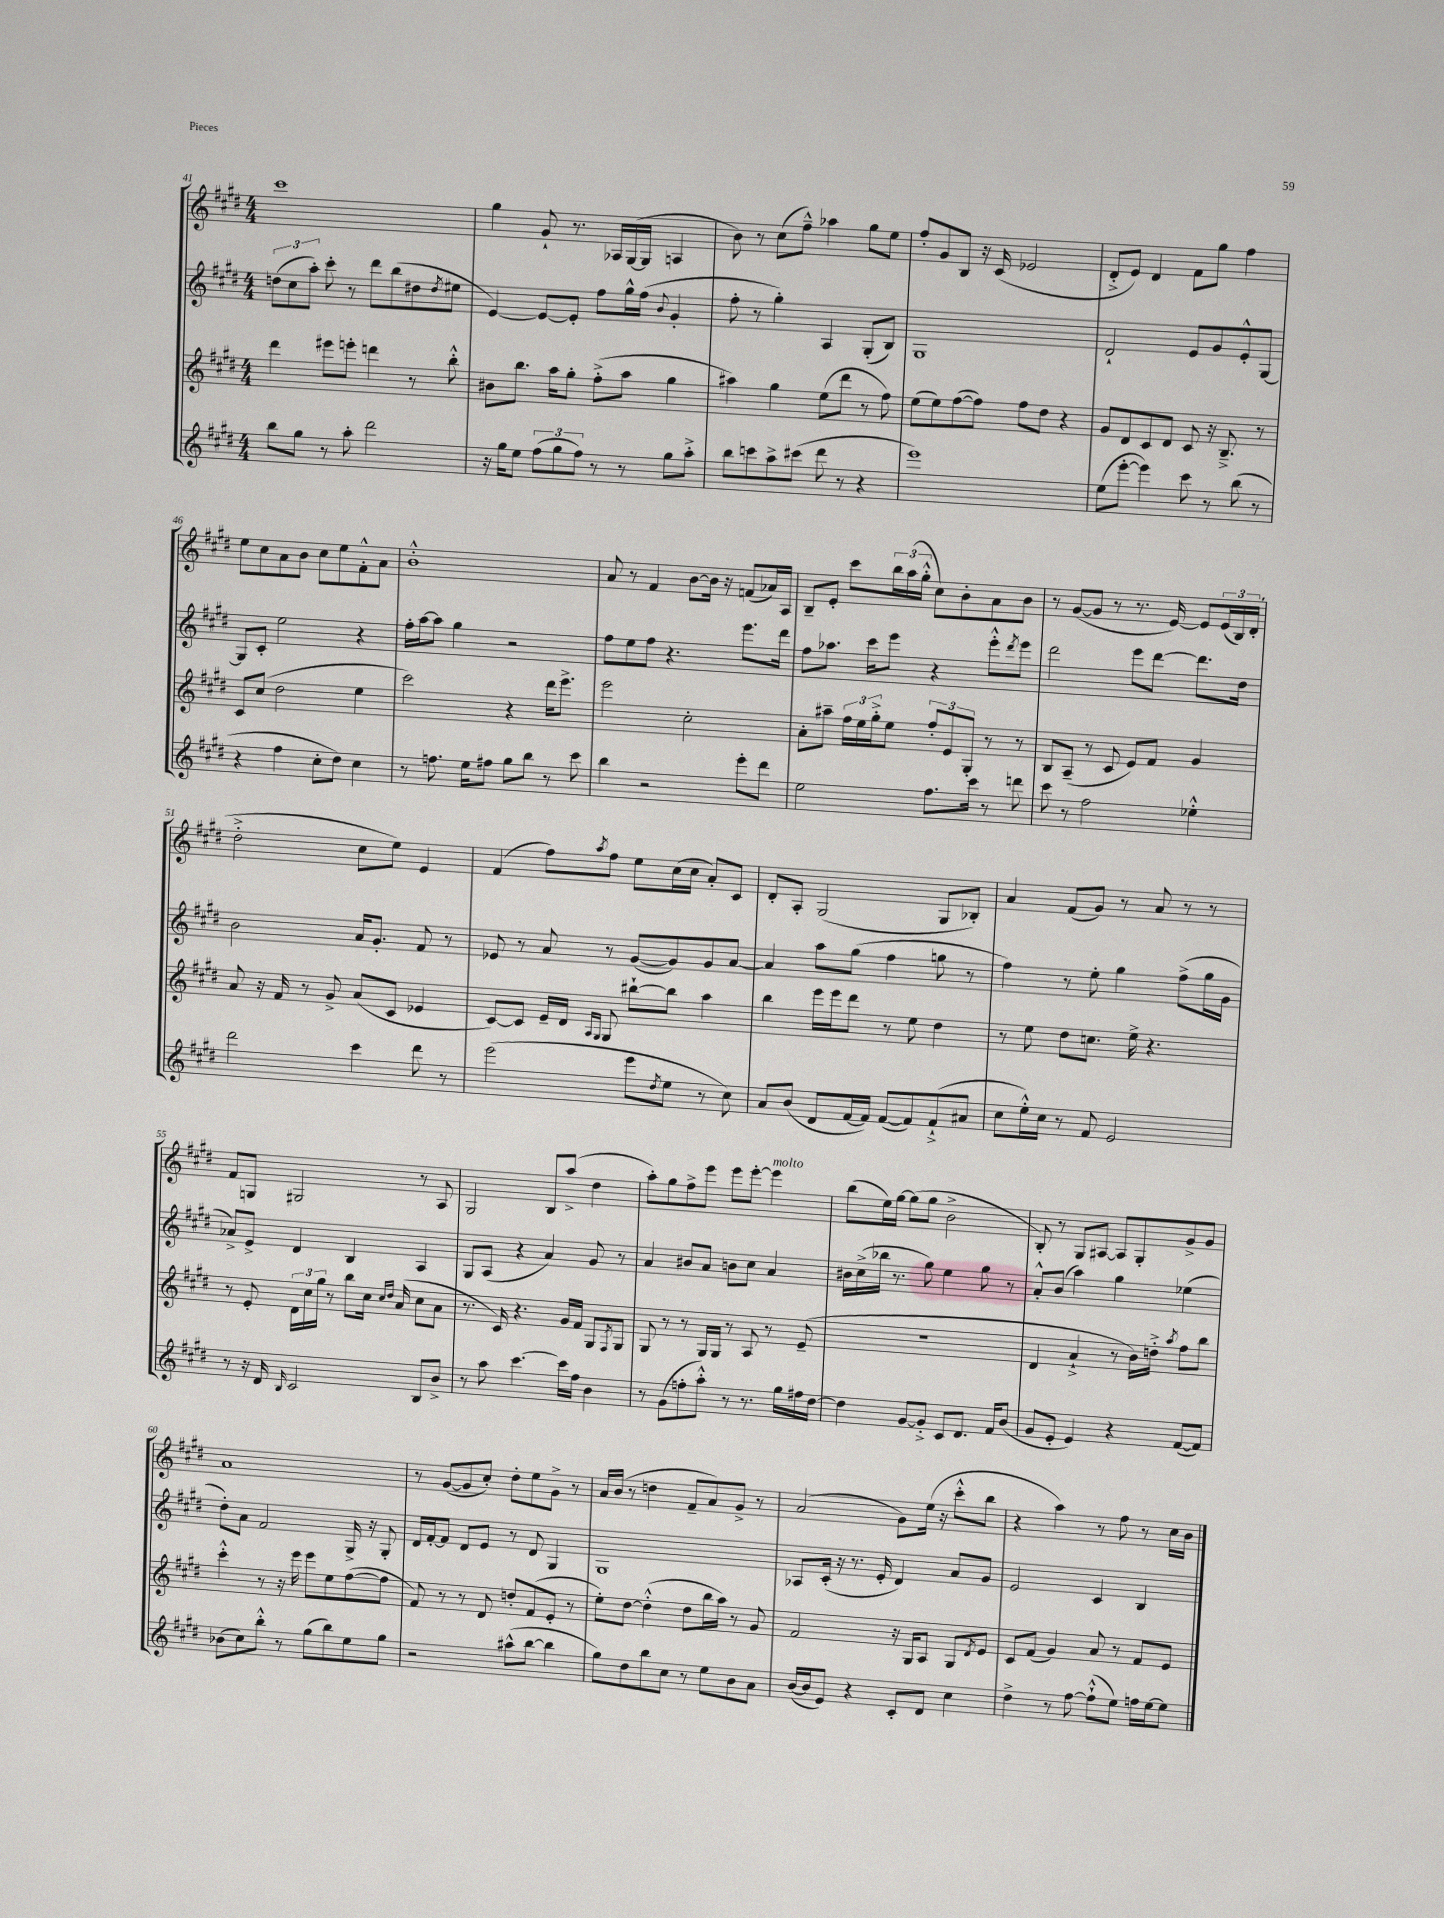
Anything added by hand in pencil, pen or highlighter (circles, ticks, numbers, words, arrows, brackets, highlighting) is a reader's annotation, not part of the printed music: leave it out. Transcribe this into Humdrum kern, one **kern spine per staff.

**kern	**kern	**kern	**kern
*part4	*part3	*part2	*part1
*staff4	*staff3	*staff2	*staff1
*clefG2	*clefG2	*clefG2	*clefG2
*k[f#c#g#d#]	*k[f#c#g#d#]	*k[f#c#g#d#]	*k[f#c#g#d#]
*M4/4	*M4/4	*M4/4	*M4/4
=41	=41	=41	=41
8bb\L	4ddd#\	(12ddn\L	1ccc#
.	.	12cc#\	.
8gg#\J	.	.	.
.	.	12aa'\J)	.
8r	8eee#X\L	8ccc#'\	.
8aa'\	8eeen'\J	8r	.
2ddd#\	4dddn\	8ddd#\L	.
.	.	(8bb\	.
.	8r	8dd#X\	.
.	.	8qdd#/	.
.	8bb'^^\	8ee#X\J	.
=42	=42	=42	=42
16r	8b#X\L	[4e/)	4gg#\
16gg#\KL	.	.	.
8ee\J	8.bb\J	.	.
(12ff#\L	.	8e/L_	8g#`/
.	16aa\KL	.	.
12gg#\	.	.	.
.	8gg#'\J	8e'/J]	8.r
12ff#\J)	.	.	.
8r	(8ff#'^\L	8ff#\L	.
.	.	.	16A-X/LL
8r	8aa\J	16gg#^^\L	([16G#/
.	.	(16ff#\JJ	16G#/JJ]
.	.	8qqb/	.
8gg#\L	4gg#\	4g#'/	4An/
8aa'^\J	.	.	.
=43	=43	=43	=43
8bb\L	4aa#X\)	8ff#'\	8b\)
8cccn\	.	8r	8r
8aa^\	4gg#\	4gg#'\)	(8cc#\L
(8ccc#X\J	.	.	8ff#~^^\J)
8ddd#\	(8ee\L	4A/	4aa-X\
8r	8ddd#\J	.	.
4r	8r	(8G#'/L	8gg#\L
.	8ff#\)	8B/J)	8ee\J
=44	=44	=44	=44
1eee)	(8ee\L	1G#	8ff#'/L
.	8ee\)	.	8g#/
.	([8ff#\	.	8B/J
.	8ff#\J])	.	16r
.	.	.	(16c#/
.	8ff#\L	.	2e-X/
.	8dd#\J	.	.
.	4r	.	.
=45	=45	=45	=45
(8ee\L	8g#/L	2d#`/	8d#'^/L
[8eee'\J	8d#/	.	8e/J)
4eee\])	8c#/	.	4d#/
.	8d#/J	.	.
8ccc#\	8c#/	8e/L	8f#\L
8r	16r	8g#/	8gg#\J
.	8.B~^/	.	.
(8bb\	.	8e'^^/	4ff#\
8r	8r	[8G#/J	.
!!LO:LB:g=z
=46	=46	=46	=46
4r	8c#/L	8G#/L]	8ee\L
.	(8cc#/J	8c#'/J	8cc#\
4ff#\	2dd#\	2ee\	8a\
.	.	.	8b\J
8cc#'\L	.	.	8cc#\L
8dd#\J)	.	.	8ee\
4cc#\	4ee\	4r	8f#'^^\
.	.	.	8a\J
=47	=47	=47	=47
8r	2ccc#\)	16ff#'\LL	1b'^^
.	.	[16aa\J	.
8.ffn\	.	8aa\J]	.
.	.	4gg#\	.
16ee\KL	.	.	.
8ff#X\J	.	.	.
8gg#\L	4r	2r	.
8bb\J	.	.	.
8r	16ddd#\KL	.	.
.	8.eee^\J	.	.
8ccc#\	.	.	.
=48	=48	=48	=48
4bb\	2eee\	8ff#\L	8a/
.	.	8ee\	8r
2r	.	8ff#\J	4f#/
.	.	4.r	.
.	2cc#'\	.	[8b\L
.	.	.	16b\Jk]
.	.	.	16r
8eee'\L	.	8.eee\L	(8fn/L
8ddd#\J	.	.	16a-X/L)
.	.	16ddd#\Jk	16A/JJ
=49	=49	=49	=49
2ee\	8a'\L	8ff#\L	8B~/L
.	8aa#X~\J	8.aa-X\J	8e'/J
.	24ff#\LL	.	8ccc#\L
.	24ee\	.	.
.	.	16ccc#\KL	.
.	24gg#'^\J	.	.
.	8ee\J	8eee\J	24bb\L
.	.	.	(24aa\
.	.	.	24gg#'^^\JJ
8.ff#\L	12ff#'/L	4r	8cc#\L)
.	12e/	.	.
.	.	.	8b'\
.	12G#'/J	.	.
16ccc#\Jk	.	.	.
8r	8r	8eee'^^\L	8a\
.	.	8qddd#/	.
8dddn\	8r	8eee\J	8b\J
=50	=50	=50	=50
8ccc#\	8B/L	2ddd#\	8r
8r	(8A~/J	.	([8g#/L
2ff#\	8r	.	8g#/J]
.	8c#/	.	8r
.	8e/L)	8eee\L	8.r
.	8f#/J	[8ddd#\J	.
.	.	.	[16e/)
4ee-X'^^\	4g#/	8.ddd#\L]	8e/L]
.	.	.	(24e/L
.	.	.	24B/)
.	.	16dd#\Jk	.
.	.	.	(24d#'/JJ
!!LO:LB:g=z
=51	=51	=51	=51
2ddd#\	8a/	2b\	2dd#'^\
.	16r	.	.
.	16f#/	.	.
.	8r	.	.
.	8g#^/	.	.
4ccc#\	(8a/L	16a/KL	8cc#\L
.	.	8.g#'/J	.
.	8c#/J	.	8ee\J)
8ddd#\	4e-X/	8f#/	4e/
8r	.	8r	.
=52	=52	=52	=52
(2eee\	[8c#/L)	8e-X/	(4f#/
.	8c#/J]	8r	.
.	16e~/LL	8a/	8ff#\L)
.	16d#/JJ	.	.
.	16qqA/LL	.	.
.	16qqG#/JJ	.	8qaa/
.	8G#/	8r	8ff#\J
8eee\L	[8bb#X`\L	([8g#/L	8ee\L
8qdd#/	.	.	.
8ee\J	8bb#\J]	8g#/])	(16cc#\L
.	.	.	16cc#\JJ
8r	4aa\	8g#/	8a'/L)
8cc#\)	.	[8a/J	8c#/J
=53	=53	=53	=53
8a/L	4bb\	4a/]	8d#'/L
(8b/J	.	.	8A'/J
8d#/L	16eee\LL	8aa\L	(2G#/
.	16eee\J	.	.
[16f#/L	8ddd#\J	(8gg#\J	.
16f#/JJ])	.	.	.
([8f#/L	8r	4ff#\	.
8f#/])	8ee\	.	.
(8f#`^/	4dd#\	8ggn\	8G#/L
8a#X/J	.	8r	8B-X'/J)
=54	=54	=54	=54
8cc#\L	8r	4ff#\)	4a/
16ee'^^\L)	8ee\	.	.
16cc#\JJ	.	.	.
8r	8dd#\L	8r	(8f#/L
8f#/	8.ccn\J	8ee'\	8g#/J)
2e/	.	4gg#\	8r
.	16ee^\	.	.
.	4.r	.	8a/
.	.	(8ff#^\L	8r
.	.	16gg#\L	8r
.	.	16g#\JJ	.
!!LO:LB:g=z
=55	=55	=55	=55
8r	8r	8a-X^/L)	8f#/L
16r	8e'/	8e^/J	8Gn/J
16d#/	.	.	.
16qqB/	.	.	.
2c#/	24d#\LL	4d#/	2G#X/
.	24cc#\	.	.
.	24gg#\JJ	.	.
.	8r	.	.
.	8bb\L	4B/	.
.	16cc#\Jk	.	.
.	16qqcc#/LL	.	.
.	16qqdd#/JJ	.	.
.	(16a/	.	.
8B/L	8cc#\L	4A/	8r
8b^/J	8a\J	.	8A/
=56	=56	=56	=56
8r	8.r	8G#/L	2G#/
8aa\	.	(8A/J	.
.	16c#/)	.	.
[4.ccc#\	4.r	4r	.
.	.	4a/)	8B/L
16ccc#\LL]	16g#/LL	.	(8aa^/J
16ff#\JJ	16f#/JJ	.	.
4b\	8G#/L	8g#/	4dd#\
.	8qF#/	.	.
.	8G#/J	8r	.
=57	=57	=57	=57
8r	8G#/	4a/	8aa'\L)
(8g#\L	8r	.	8gg#\
8ffn'\	8r	8b#X/L	8ff#^\
8aa'^^\J)	16G#/LL	8a/J	8eee\J
.	16G#/JJ	.	.
8r	8r	8bn\L	8eee\L
8.r	8A/	8cc#\J	[8eee'\J
!	!	!	!LO:TX:a:i:t=molto
.	8r	4a/	4eee\]
16gg#\LL	.	.	.
16ff#X\	(8e~/	.	.
[16dd#\JJ	.	.	.
=58	=58	=58	=58
4dd#\]	1r	16b#X\LL	(8bb\L
.	.	(16cc#^\	.
.	.	16bb-X\JJ	16ee\L)
.	.	8.r	[16gg#\JJ
[8g#/L	.	.	(8gg#\L]
8g#'^/J]	.	8gg#\)	8gg#\J
8c#/L	.	4ee\	2b^\
8.d#/J	.	.	.
.	.	8gg#\	.
16f#/KL	.	.	.
(8b/J	.	8r	.
=59	=59	=59	=59
8g#/L	4d#/	8a'^^/L	8B'/)
8e'/J	.	(8b/J	8r
4e/)	4a`^/	4aa\)	8G#/L
.	.	.	[8A#X/J
4r	8r	4gg#\	8A#/L]
.	16b\LL)	.	8G#'/
.	16ddn'^\JJ	.	.
.	8qaa/	.	.
([8f#/L	8ff#\L	(4ee-X\	8g#^/
8f#/J])	8bb\J	.	8g#/J
!!LO:LB:g=z
=60	=60	=60	=60
(8b-X\L	4ccc#'^^\	8dd#'\L)	1a
8cc#\)	.	8a\J	.
8bb'^^\J	8r	2f#/	.
8r	16r	.	.
.	16eee\	.	.
(8gg#\L	8eee\L	.	.
8bb\)	8ee\	.	.
8ee\	([8ff#\	16G#^/	.
.	.	16r	.
8gg#\J	8ff#\J]	8G#'/	.
=61	=61	=61	=61
2r	8f#/)	16d#/LL	8r
.	.	[16f#'/J	.
.	8r	8f#/J]	([8g#/L
.	8r	8d#/L	8g#/]
.	8d#/	8e/J	8cc#'/J)
(8aa#X^^\L	8ddn'/L	8r	8dd#'\L
[8bb\J	(8f#/	8d#/	8ee\
4bb\]	8e'/J	4G#/	8g#^\J
.	8r	.	8r
=62	=62	=62	=62
8gg#\L)	8ee'\L)	1G#	16a/LL
.	.	.	(16b/JJ
8dd#\	[8dd#\J	.	8r
8bb\	(4dd#'^^\]	.	4ddn\
8cc#\J	.	.	.
8r	8dd#\L	.	8f#~/L
8ee\L	16bb\L	.	8a/)
.	16aa\JJ)	.	.
8b\	8r	.	8g#^/J
8a\J	8g#/	.	8r
=63	=63	=63	=63
([16b/LL	2f#/	8A-X/L	(2a/
16b/J]	.	.	.
8e/J)	.	(16c#'/Jk	.
.	.	16r	.
4r	.	8.r	.
.	.	16e'/	.
8c#'/L	16r	4d#/)	8g#\L)
.	16G#/KL	.	.
8d#/J	8A/J	.	(16ee\Jk
.	.	.	16r
4cc#\	8G#/L	8a/L	8ccc#'^^\L
.	8qd#/	.	.
.	8e/J	8g#/J	8bb\J
=64	=64	=64	=64
4dd#^\	8c#/L	2e/	4r
.	(8f#/J	.	.
8r	4g#/)	.	4aa\)
[8ff#\	.	.	.
(8ff#`^^\L]	8a/	4c#/	8r
8ee\J)	8r	.	8ff#\
16ffn\LL	8f#/L	4B/	8r
[16ee\J	.	.	.
8ee\J]	8e/J	.	16cc#\LL
.	.	.	16b\JJ
==	==	==	==
*-	*-	*-	*-
